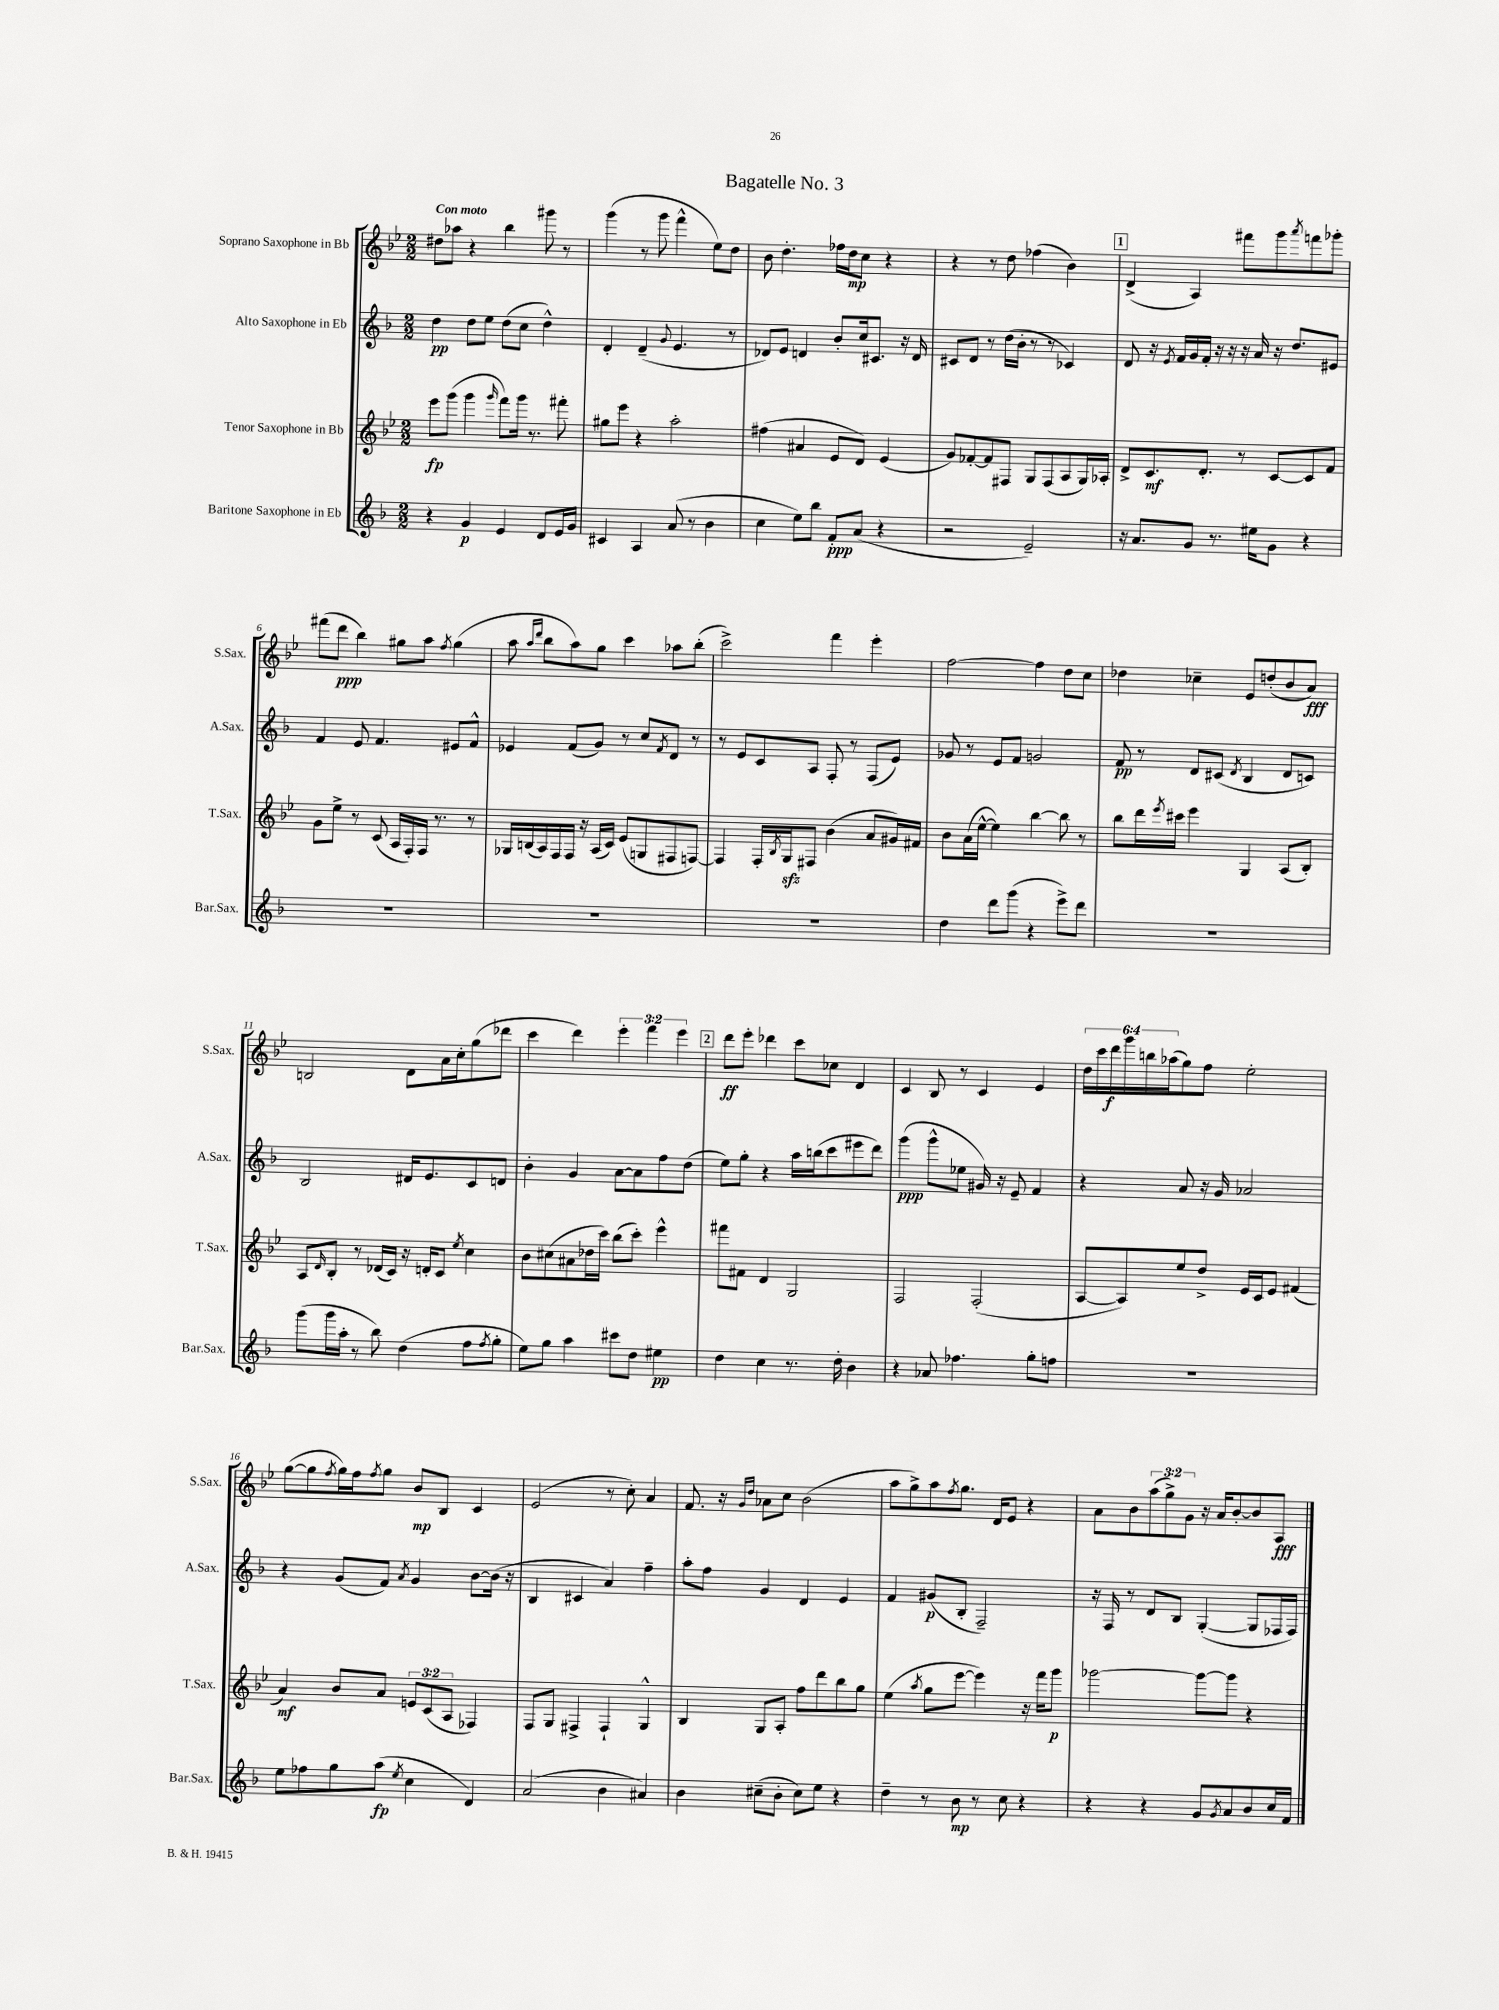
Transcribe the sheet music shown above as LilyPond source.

\header { title = "Bagatelle No. 3" }
<<
\new StaffGroup <<
\new Staff = "s0" \with { instrumentName = "Soprano Saxophone in Bb" shortInstrumentName = "S.Sax." } {
    \clef treble \key bes \major \numericTimeSignature \time 2/2 \override Staff.TupletNumber.text = #tuplet-number::calc-fraction-text \tempo "Con moto"
    dis''8 aes''8 r4 bes''4 gis'''8 r8 |
    g'''4( r8 g'''8 f'''4-^ ees''8) d''8 |
    bes'8 d''4.-. fes''16 d''16\mp c''8 r4 |
    r4 r8 d''8 fes''4( bes'4) |
    \mark \markup { \box "1" } d'4->( a4) fis'''8 g'''8 \acciaccatura { a'''8 } f'''8 ges'''8-. |
    fis'''8( d'''8\ppp bes''4) gis''8 a''8 \acciaccatura { f''8 } gis''4( |
    a''8 \grace { a''16 d'''16 } bes''8 a''8) g''8 c'''4 aes''8 bes''8-.( |
    c'''2->) f'''4 ees'''4-. |
    f''2~ f''4 d''8 c''8 |
    des''4 ces''4-- ees'8 d''8-.( bes'8 a'8\fff) |
    b2 d'8 a'16 c''16-. g''8( des'''8 |
    c'''4 d'''4) \tuplet 3/2 { ees'''4-. f'''4 ees'''4 } |
    \mark \markup { \box "2" } d'''8\ff ees'''8-. des'''4 c'''8 ces''8 d'4 |
    c'4 bes8 r8 c'4 ees'4 |
    \tuplet 6/4 { d''16 c'''16 d'''16\f g'''16 b''16 aes''16( } g''8) f''8 ees''2-. |
    g''8~( g''8 \acciaccatura { f''8 } g''16) f''16 \acciaccatura { f''8 } g''8 bes'8\mp bes8 c'4 |
    ees'2( r8 c''8-.) a'4 |
    f'8. r16 \grace { g'16 d''16 } aes'8 c''8 bes'2( |
    a''8 g''8->) a''8 \acciaccatura { f''8 } g''8. d'16 ees'8 r4 |
    a'8 bes'8 \tuplet 3/2 { a''8( g''8->) g'8 } r16 a'16 bes'8~-. bes'8 a8\fff \bar "|." |
}
\new Staff = "s1" \with { instrumentName = "Alto Saxophone in Eb" shortInstrumentName = "A.Sax." } {
    \clef treble \key f \major \numericTimeSignature \time 2/2
    d''4\pp d''8 e''8 d''8( c''8 d''4-^) |
    d'4-. d'4--( \appoggiatura { g'8 } e'4. r8 |
    des'8) e'8 d'4 bes'8-. c''16 cis'8. r16 d'16 |
    cis'8 d'8 r8 d''16( bes'16-. r8 r8 ces'4) |
    \mark \markup { \box "1" } d'8 r16 \acciaccatura { e'8 } f'16 g'16 f'16-. r16 r16 r16 a'16 r16 d''8. eis'8 |
    f'4 e'8 f'4. eis'8 f'8-^ |
    ees'4 f'8( g'8) r8 c''8 \acciaccatura { f'8 } d'8 r8 |
    r8 e'8 c'8 a8 f8-. r8 f8( e'8) |
    ges'8 r8 e'8 f'8 g'2 |
    f'8\pp r8 d'8 cis'8( \acciaccatura { d'8 } bes4 d'8 c'8) |
    bes2 dis'16 e'8. c'8 d'8 |
    bes'4-. g'4 a'8~ a'8 f''8 d''8( |
    \mark \markup { \box "2" } e''8) g''8-. r4 a''16 b''16( c'''8 eis'''8 d'''8) |
    g'''4\ppp( g'''8-^ ees''8 gis'16) r16 e'8-- f'4 |
    r4 a'8 r16 g'16 aes'2 |
    r4 g'8( f'8) \acciaccatura { a'8 } g'4 bes'8~ bes'16( r16 |
    bes4 cis'4 a'4) f''4-- |
    a''8-. f''8 g'4 d'4 e'4 |
    f'4 gis'8\p( bes8-. f2--) |
    r16 f16 r8 d'8 bes8 g4~-.( g8 fes16 fes16) \bar "|." |
}
\new Staff = "s2" \with { instrumentName = "Tenor Saxophone in Bb" shortInstrumentName = "T.Sax." } {
    \clef treble \key bes \major \numericTimeSignature \time 2/2 \override Staff.TupletNumber.text = #tuplet-number::calc-fraction-text
    ees'''8\fp g'''8( g'''4 \grace { g'''16 } f'''8) g'''16 r8. fis'''8-. |
    gis''8 ees'''8 r4 a''2-. |
    fis''4( ais'4 ees'8 d'8) ees'4( |
    g'8) fes'8~-. fes'8 fis8 g8 fis8( a8 g16) aes16-. |
    \mark \markup { \box "1" } d'8-> c'8.\mf d'8.-. r8 c'8~ c'8 f'8 |
    g'8 ees''8-> r8 c'8( a16 f16-.) f16 r8. r8 |
    ges16 b16( a16) f16 f16 r16 a16( c'16) ees'8( g8 fis8 f8~) |
    f4 f16-. \acciaccatura { bes8 } g16\sfz fis8 bes'4( a'8 gis'16) fis'16 |
    bes'8 a'16( ees''16~-^ ees''4) bes''4~ bes''8 r8 |
    bes''8 d'''16 \acciaccatura { ees'''8 } cis'''16 ees'''4 g4 a8( bes8-.) |
    a8 \grace { d'16 } bes8-. r8 des'16( c'16) r16 d'16-. c'8 \acciaccatura { ees''8 } c''4 |
    bes'8 cis''8( ais'8 des''16 c'''16) bes''8( c'''8-.) ees'''4-^ |
    \mark \markup { \box "2" } fis'''8 fis'8 d'4 g2 |
    f2 f2-.( |
    a8~ a8) ees''8 d''8-> ees'16 c'16 ees'8 fis'4( |
    a'4\mf) bes'8 a'8 \tuplet 3/2 { e'8 c'8( a8 } fes4) |
    f8 g8 fis4-> fis4-! g4-^ |
    bes4 g8 a8-. f''8 d'''8 bes''8 g''8 |
    ees''4( \acciaccatura { a''8 } g''8 ees'''8~ ees'''4) r16 f'''16 g'''8\p |
    ges'''2~ ges'''8~ ges'''8 r4 \bar "|." |
}
\new Staff = "s3" \with { instrumentName = "Baritone Saxophone in Eb" shortInstrumentName = "Bar.Sax." } {
    \clef treble \key f \major \numericTimeSignature \time 2/2
    r4 g'4\p e'4 d'8 e'16 g'16 |
    cis'4 a4 a'8( r8 bes'4 |
    c''4 e''8) bes''8 f'8-.\ppp a'8( r4 |
    r2 e'2--) |
    \mark \markup { \box "1" } r16 a'8. g'8 r8. eis''16 g'8 r4 |
    R1 |
    R1 |
    R1 |
    d''4 d'''8 g'''8( r4 e'''8->) d'''8 |
    R1 |
    g'''8( g'''16 a''16-. r8 bes''8) d''4( f''8 \acciaccatura { f''8 } g''8-. |
    e''8) g''8 a''4 cis'''8 d''8 eis''4\pp |
    \mark \markup { \box "2" } d''4 c''4 r8. d''16-. bes'4 |
    r4 aes'8 fes''4. g''8-. f''8 |
    R1 |
    e''8 fes''8 g''8 a''8\fp( \acciaccatura { e''8 } c''4 d'4) |
    a'2( bes'4 ais'4) |
    bes'4 cis''8--( bes'8-. cis''8) e''8 r4 |
    d''4-- r8 bes'8\mp r8 c''8 r4 |
    r4 r4 g'8 \acciaccatura { g'8 } a'8 bes'8 c''16 f'16 \bar "|." |
}
>>
>>
